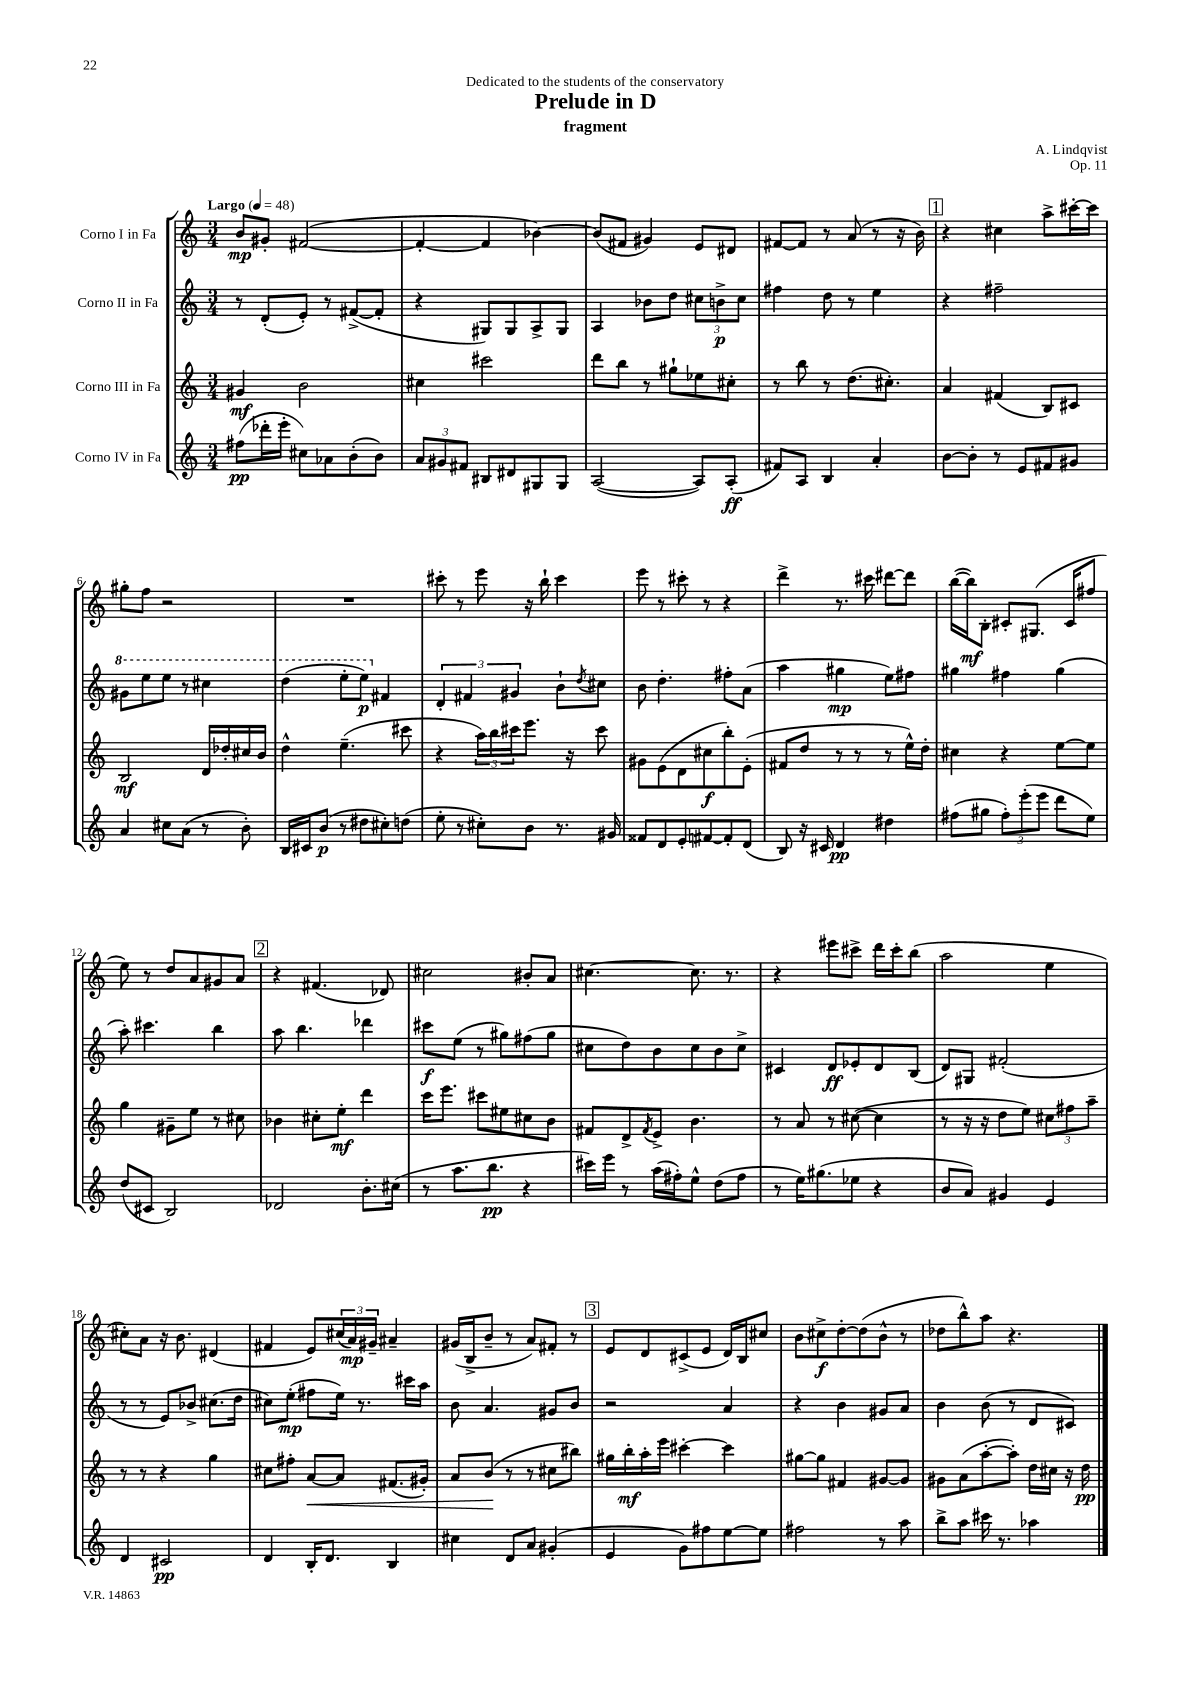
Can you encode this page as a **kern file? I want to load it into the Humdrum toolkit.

**kern	**kern	**kern	**kern
*staff4	*staff3	*staff2	*staff1
*clefG2	*clefG2	*clefG2	*clefG2
*k[]	*k[]	*k[]	*k[]
*M3/4	*M3/4	*M3/4	*M3/4
*MM48	*MM48	*MM48	*MM48
(8ff#\L	4g#/	8r	8b/L
16ddd-'\L	.	(8d'/L	8g#'/J
16eee'\JJ	.	.	.
8cc#\L)	2b\	8e'/J)	([2f#/
8a-\	.	8r	.
(8b'\	.	([8f#^/L	.
8b\J)	.	8f#'/]J	.
=	=	=	=
12a/L	4cc#\	4r	4f#'/_
12g#/	.	.	.
12f#/J	.	.	.
8B#/L	2ccc#\	8G#/L)	4f#/]
8d#/	.	8G#/	.
8G#/	.	8A^/	[4b-\)
8G#/J	.	8G#/J	.
=	=	=	=
([2A/	8ddd\L	4A/	(8b-/]L
.	8bb\J	.	8f#/J
.	8r	8b-\L	4g#/)
.	8gg#`\L	8dd\J	.
8A/]L)	8ee-\	12cc#\L	8e/L
.	.	12b^\	.
(8A'/J	8cc#'\J	.	8d#/J
.	.	12cc#\J	.
=	=	=	=
8f#/L)	8r	4ff#\	[8f#/L
8A/J	8bb\	.	8f#/]J
4B/	8r	8dd\	8r
.	(8.dd\L	8r	(8a/
4a'/	.	4ee\	8r
.	8.cc#'\J)	.	.
.	.	.	16r
.	.	.	16b\)
=	=	=	=
[8b\L	4a/	4r	4r
8b'\]J	.	.	.
8r	(4f#/	2ff#~\	4cc#\
8e/L	.	.	.
8f#/	8B/L)	.	8aa^\L
8g#/J	8c#/J	.	[16ccc#'\L
.	.	.	16ccc#\]JJ
=	=	=	=
4a/	2B/	8gg#\L	8gg#'\L
.	.	8eee\	8ff\J
8cc#\L	.	8eee\J	2r
(8a\J	.	8r	.
8r	16d/LL	4ccc#\	.
.	16dd-'/	.	.
8b'\)	16cc#/	.	.
.	16b/JJ	.	.
=	=	=	=
16B/LL	4dd^^\	(4ddd\	2.r
16c#/J	.	.	.
(8b/J	.	.	.
8r	(4.ee~\	8eee'\L	.
8dd#\L	.	8eee\J)	.
8cc#'\)	.	4f#/	.
(8dd\J	8ccc#\	.	.
=	=	=	=
8ee'\	4r	6d'/	8ccc#'\
8r	.	.	8r
.	.	6f#/	.
8cc#'\L)	24aa\LL)	.	8eee\
.	24bb\	.	.
.	24ccc#\J	6g#/	.
8b\J	8.eee\J	.	16r
.	.	.	16bb`\
8.r	.	8b`\L	4ccc#\
.	16r	.	.
.	.	8qdd/	.
.	8ccc#\	8cc#\J	.
16g#/	.	.	.
=	=	=	=
8f##/L	8g#\L	8b\	8eee\
8d/	(8e\	4.dd'\	8r
8e'/	8d\	.	8ccc#'\
[8f#/	8cc#\	.	8r
8f#'/]	8bb'\)	8ff#'\L	4r
(8d/J	(8e'\J	(8a\J	.
=	=	=	=
8B/)	8f#/L	4aa\	4ddd^\
16r	8dd/J	.	.
16c#/	.	.	.
4d/	8r	4gg#\	8.r
.	8r	.	.
.	.	.	16ccc#\
4dd#\	8r	8ee\L)	[8ddd#\L
.	16ee^^\LL)	8ff#\J	8ddd#\]J
.	16dd'\JJ	.	.
=	=	=	=
(8ff#\L	4cc#\	4gg#\	([16bb\LL
.	.	.	16bb\]J)
8gg#\J	.	.	8B'\J
12ff#'\L)	4r	4ff#\	8c#'/L
(12eee'\	.	.	.
.	.	.	(8.G#/J
12eee\J	.	.	.
8ddd\L	[8ee\L	(4gg#\	.
.	.	.	16c#/LK
8ee\J)	8ee\]J	.	8ff#/J
=	=	=	=
(8dd/L	4gg\	8aa'\)	8ee\)
8c#/J	.	4.ccc#\	8r
2B/)	8g#~\L	.	8dd/L
.	8ee\J	.	8a/
.	8r	4bb\	8g#/
.	8cc#\	.	8a/J
=	=	=	=
2d-/	4b-\	8aa\	4r
.	.	4.bb\	.
.	8cc#'\L	.	(4.f#/
.	8ee'\J	.	.
8.b'\L	4ddd\	4ddd-\	.
.	.	.	8d-/)
(16cc#\Jk	.	.	.
=	=	=	=
8r	16ccc\LK	8ccc#\L	2cc#\
.	8.eee\J	.	.
8.aa\L	.	(8ee\J	.
.	8ccc#\L	8r	.
8.bb\J	.	.	.
.	8ee#\	8gg#\L)	.
4r	8cc#\	(8ff#\	8b#'/L
.	8b\J	8gg#\J	8a/J
=	=	=	=
16ccc#\LL)	8f#/L	8cc#\L	[4.cc#\
16eee\JJ	.	.	.
8r	8d^/	8dd\)	.
.	8qf#/	.	.
(16aa\LL	8e^/J	8b\	.
16ff#'\J)	.	.	.
8ee^^\J	4.b\	8cc#\	8.cc#\]
(8dd\L	.	8b\	.
.	.	.	8.r
8ff#\J	.	8cc#^\J	.
=	=	=	=
8r	8r	4c#/	4r
16ee\LK)	8a/	.	.
(8.gg#\	.	.	.
.	8r	8d/L	8eee#\L
8ee-\J	([8cc#\	8e-'/	8ccc#^\J
4r	4cc#\]	8d/	16ddd\LL
.	.	.	16ccc#'\J
.	.	(8B/J	(8bb\J
=	=	=	=
8b/L	8r	8d/L)	2aa\
8a/J)	16r	8G#/J	.
.	16r	.	.
4g#/	8dd\L	(2f#'/	.
.	8ee\J)	.	.
4e/	12cc#\L	.	4ee\
.	12ff#\	.	.
.	12aa~\J	.	.
=	=	=	=
4d/	8r	8r	8cc#'\L)
.	8r	8r	8a\J
2c#/	4r	8e/L)	16r
.	.	.	8.b\
.	.	8b-^/J	.
.	4gg\	(8.cc#\L	(4d#/
.	.	16dd\Jk	.
=	=	=	=
4d/	8cc#\L	8cc#\L)	4f#/
.	8ff#'\J	(8ee'\J	.
16B'/LK	[8a/L	8ff#\L	8e/L)
8.d/J	.	.	.
.	8a/]J	16ee\Jk)	(24cc#/L
.	.	.	24a/)
.	.	8.r	.
.	.	.	24g#~/JJ
4B/	(8.f#/L	.	4a#~/
.	.	16ccc#\LL	.
.	16g#'/Jk)	16aa\JJ	.
=	=	=	=
4cc#\	8a/L	8b\	(16g#/LL
.	.	.	16B^/J
.	(8b/J	4.a/	8b~/J
8d/L	8r	.	8r
8a/J	8r	.	8a/L)
(4g#'/	8cc#\L	8g#/L	8f#'/J
.	8bb#\J)	8b/J	8r
=	=	=	=
4e/	16gg#\LL	2r	8e/L
.	16bb'\	.	.
.	16aa'\	.	8d/
.	16eee\JJ	.	.
8g\L)	[4ccc#'\	.	(8c#^/
8ff#\	.	.	8e/J
[8ee\	4ccc#\]	4a/	16d/LL)
.	.	.	16B/J
8ee\]J	.	.	8cc#/J
=	=	=	=
2ff#\	[8gg#\L	4r	8b\L
.	8gg#\]J	.	8cc#^\
.	4f#/	4b\	[8dd'\
.	.	.	(8dd\]
8r	[8g#/L	8g#/L	8b^^\J
8aa\	8g#/]J	8a/J	8r
=	=	=	=
8bb^\L	8g#\L	4b\	8dd-\L
8aa\J	(8a\	.	8bb^^\)
16ccc#\	[8aa'\	(8b\	8aa\J
8.r	.	.	.
.	8aa'\]J)	8r	4.r
4aa-\	16dd\LL	8d/L	.
.	16cc#\JJ	.	.
.	16r	8c#/J)	.
.	16dd\	.	.
==	==	==	==
*-	*-	*-	*-
